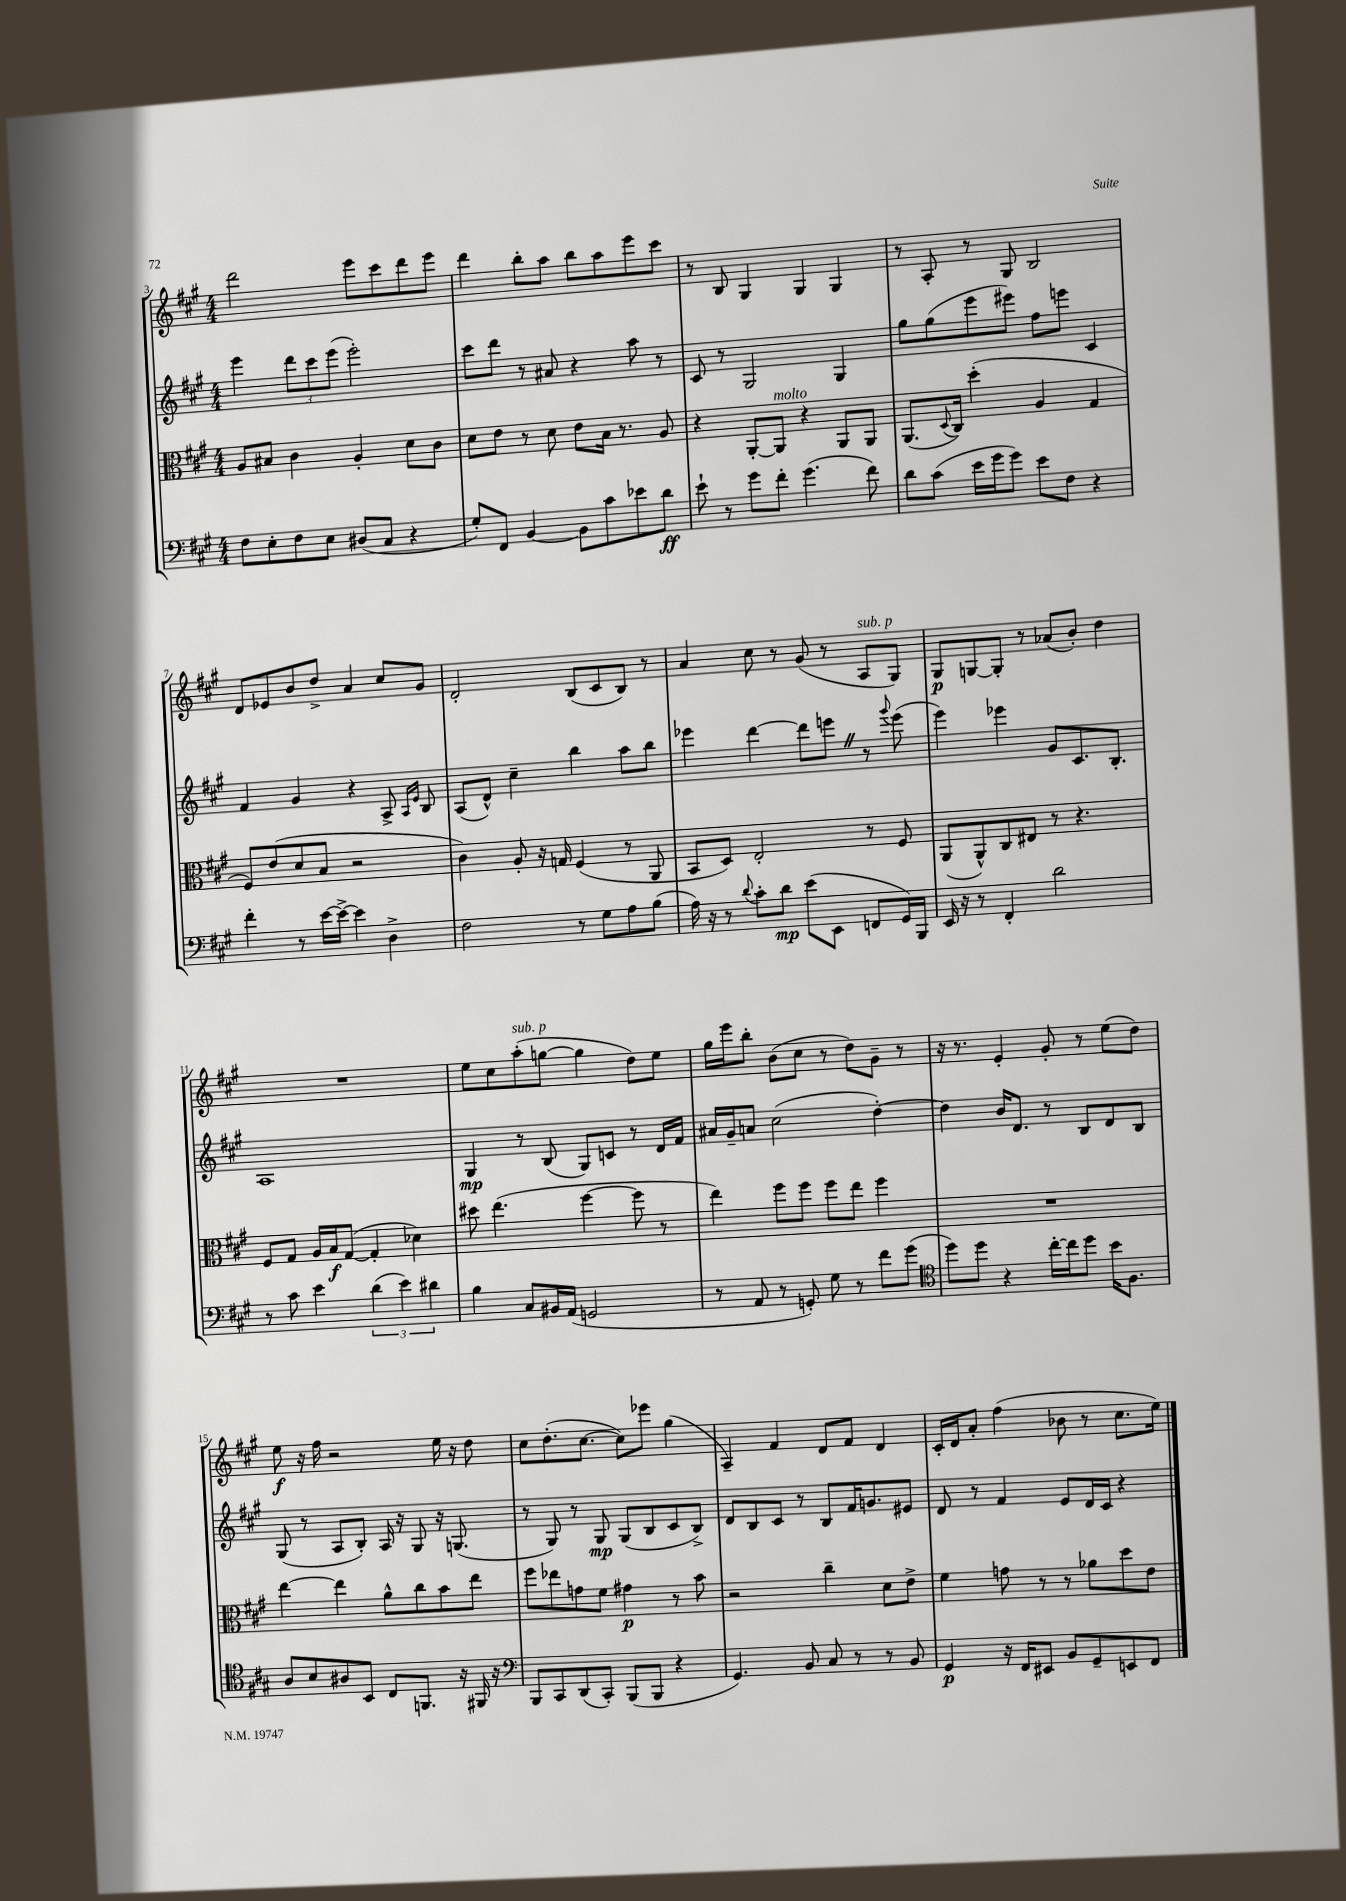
<<
\new StaffGroup <<
\new Staff = "s0" {
    \clef treble \key a \major \numericTimeSignature \time 4/4
    d'''2 e'''8 cis'''8 d'''8 e'''8 |
    d'''4 b''8-. a''8 b''8 a''8 e'''8 cis'''8 |
    r8 b8 gis4 gis4 gis4 |
    r8 a8-. r8 gis8 b2 |
    d'8 ees'8 b'8 d''8-> a'4 cis''8 gis'8 |
    d'2-. b8( cis'8 b8) r8 |
    a'4 cis''8 r8 gis'8( r8 a8^\markup { \italic "sub. p" } gis8) |
    gis8\p g8~ g8-. r8 aes'8( b'8-.) d''4 |
    R1 |
    e''8 cis''8 a''8-.^\markup { \italic "sub. p" }( g''8~ g''4 d''8) e''8 |
    gis''16 e'''16 b''8-. b'8( cis''8 r8 d''8) gis'8-- r8 |
    r16 r8. e'4-. gis'8-. r8 e''8( d''8) |
    e''8\f r16 fis''16 r2 e''16 r16 d''8 |
    cis''8 d''8.-.( cis''8.~ cis''8) ees'''8 gis''4( |
    a4--) fis'4 d'8 fis'8 d'4 |
    cis'16-. d'16 a'8-. fis''4( bes'8 r8 cis''8. e''16) \bar "|." |
}
\new Staff = "s1" {
    \clef treble \key a \major \numericTimeSignature \time 4/4
    e'''4 \tuplet 3/2 { d'''8 cis'''8 e'''8( } e'''2-.) |
    cis'''8 d'''8 r8 ais'8 r4 a''8 r8 |
    cis'8 r8 gis2 gis4 |
    gis''8 gis''8( e'''8 eis'''8) fis''8 e'''8 cis'4 |
    fis'4 gis'4 r4 a8-> \grace { a16 e'16 } b8 |
    a8( d'8-^) cis''4-- b''4 a''8 b''8 |
    ees'''4 d'''4~ d'''8 e'''8 \once \override BreathingSign.text = \markup { \musicglyph "scripts.caesura.straight" } \breathe r8 \appoggiatura { gis'''8 } e'''8( |
    e'''4) ees'''4 gis'8 cis'8. b8.-. |
    a1 |
    gis4\mp r8 b8( gis8) c'8 r8 d'16 fis'16 |
    ais'16 gis'16-- a'8 cis''2( d''4~-.) |
    d''4 b'16 d'8. r8 b8 d'8 b8 |
    gis8( r8 a8 b8-.) a16 r16 gis8 r16 g8.( |
    r8 gis8) r8 gis8\mp gis8( b8 cis'8 b8->) |
    d'8 b8 cis'8 r8 b8 fis'16 g'8. eis'8 |
    d'8 r8 fis'4 e'8 d'16 cis'16 r4 \bar "|." |
}
\new Staff = "s2" {
    \clef alto \key a \major \numericTimeSignature \time 4/4
    a8 bis8 cis'4 a4-. d'8 cis'8 |
    d'8 e'8 r8 d'8 e'8 b16 r8. a8 |
    r4 a,8~-. a,8^\markup { \italic "molto" } r4 a,8 a,8 |
    a,8.( \appoggiatura { d8 } cis16) d''4-.( a4 gis4 |
    fis8) e'8( d'8 b8 r2 |
    cis'4) a8-. r16 g16 fis4( r8 a,8 |
    b,8 d8) e2-. r8 fis8 |
    a,8( a,8-^) cis8 eis8 r8 r4. |
    fis8 gis8 a16 b16\f gis8~( gis4-. des'4) |
    dis''8 e''4.( fis''4~ fis''8 r8 |
    e''4) fis''8 fis''8 fis''8 e''8 fis''4 |
    R1 |
    e''4~ e''4 a'8-^ cis''8 b'8 e''8 |
    fis''8 ees''8 g'8 fis'8 gis'4\p r8 b'8 |
    r2 cis''4-- d'8 e'8-> |
    fis'4 g'8 r8 r8 aes'8 d''8 e'8 \bar "|." |
}
\new Staff = "s3" {
    \clef bass \key a \major \numericTimeSignature \time 4/4
    fis8 e8-. fis8 e8 dis8( cis8 r4 |
    gis8-.) fis,8 b,4~ b,8 cis'8 ees'8 d'8\ff |
    e'8-! r8 gis'8 fis'8-. gis'4.( fis'8) |
    d'8 cis'8( e'16 gis'16 gis'8) e'8 fis8 r4 |
    fis'4-. r8 e'16~ e'16~-> e'4 d4-> |
    fis2 r8 gis8 a8 b8( |
    a16) r16 r8 \appoggiatura { d'8 } cis'8-. d'8\mp e'8( e,8 f,8 gis,16) b,,16 |
    e,16 r16 r8 fis,4-. d'2 |
    r8 cis'8 e'4 \tuplet 3/2 { d'4( e'4) dis'4 } |
    b4 cis8 bis,16 a,16( g,2 |
    r8 a,8 r8 g,8-.) gis8 r8 fis'8 gis'8( |
    \clef tenor d''8) d''8 r4 cis''16~-. cis''16 d''8 b'16 fis8. |
    a8 b8 ais8 b,8 cis8 f,8. r16 fis,16 r16 |
    \clef bass b,,8 cis,8 d,8( cis,8-.) b,,8( b,,8 r4 |
    gis,4.) b,8 cis8 r8 r8 b,8 |
    gis,4\p r16 fis,16 eis,8 b,8 gis,8-- e,8 fis,8 \bar "|." |
}
>>
>>
\layout { \context { \Score currentBarNumber = #3 } }
